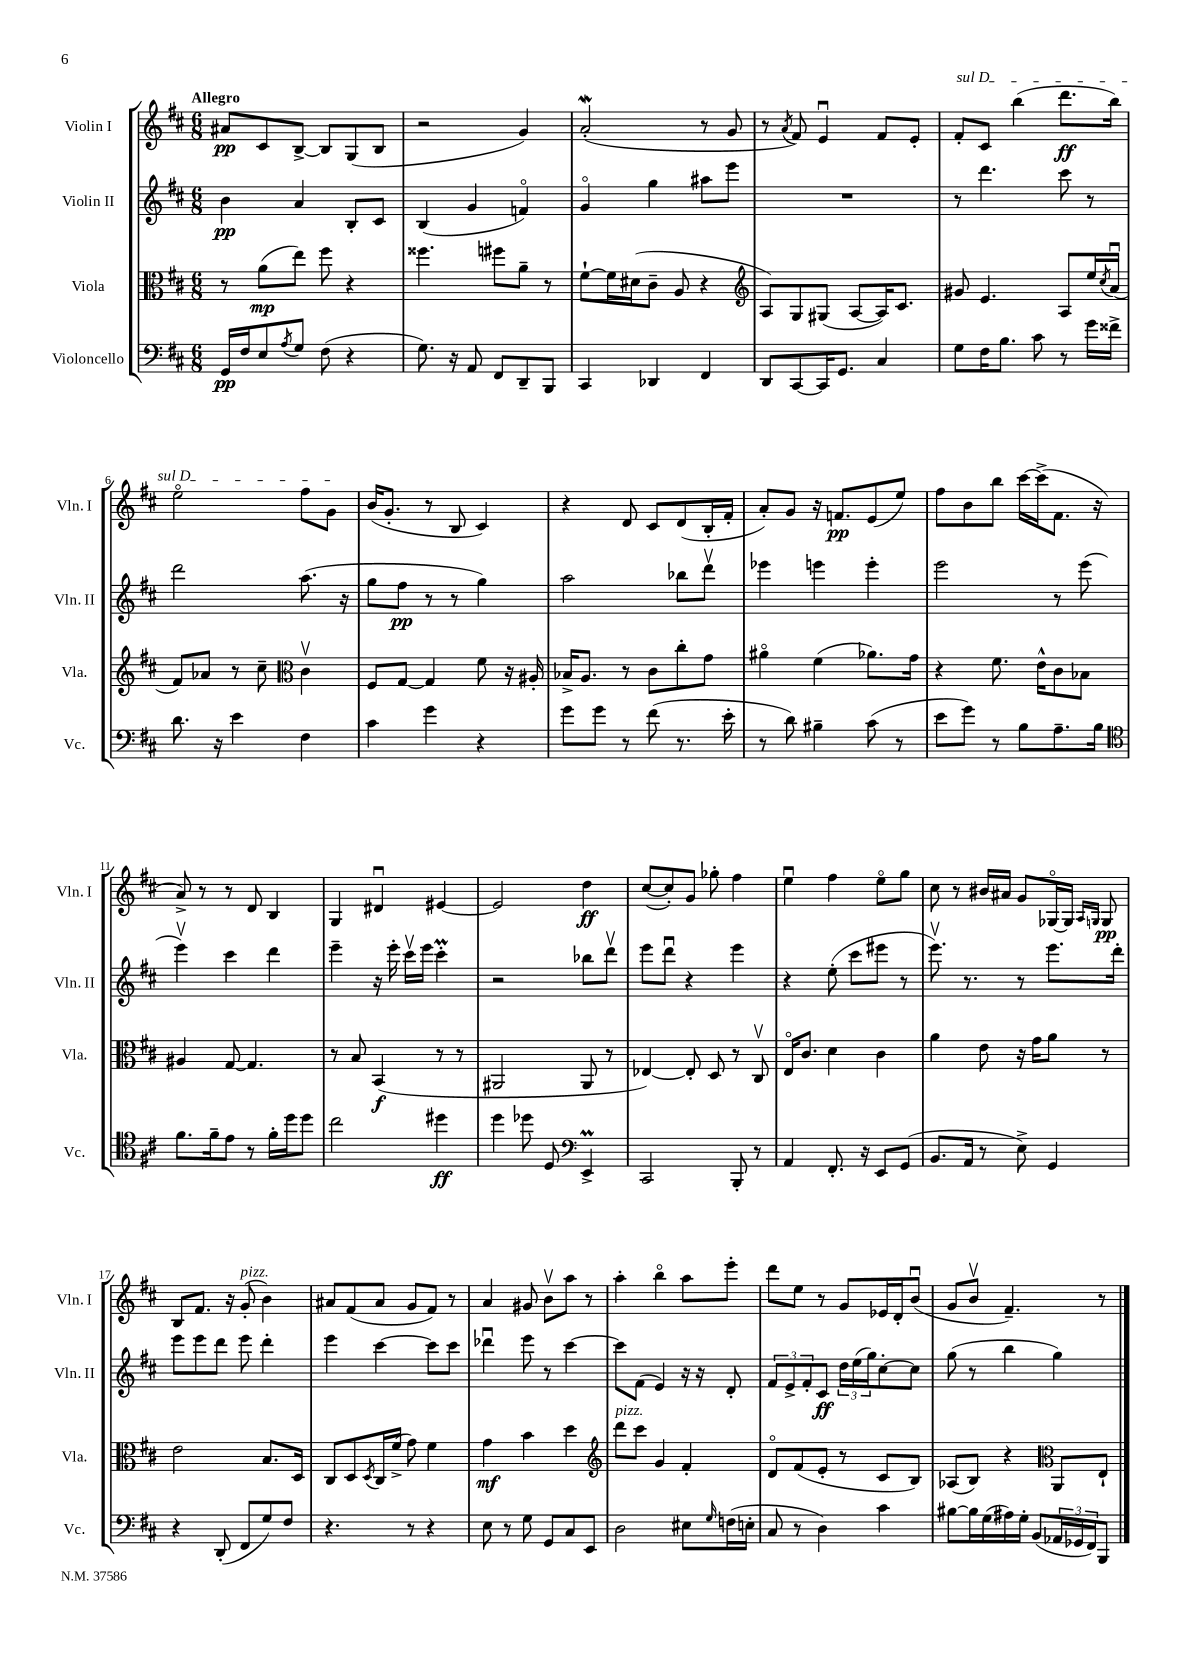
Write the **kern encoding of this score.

**kern	**kern	**kern	**kern
*staff4	*staff3	*staff2	*staff1
*clefF4	*clefC3	*clefG2	*clefG2
*k[f#c#]	*k[f#c#]	*k[f#c#]	*k[f#c#]
*M6/8	*M6/8	*M6/8	*M6/8
16GG/LL	8r	4b\	8a#/L
16F#/J	.	.	.
8E/	(8a\L	.	8c#/
8qA/	.	.	.
8G/J	8ee\J)	4a/	[8B^/J
(8F#\	8ff#\	.	8B/]L
4r	4r	8B'/L	(8G/
.	.	8c#/J	8B/J
=	=	=	=
8.G\)	4.ff##\	(4B/	2r
16r	.	.	.
8AA/	.	4g/	.
8FF#/L	8ff#\L	.	.
8DD~/	8a~\J	4fo/)	4g/)
8BBB/J	8r	.	.
=	=	=	=
4CC#/	[8f#`\L	4go/	(2a'/
.	16f#\]L	.	.
.	(16d#\J	.	.
4DD-/	8c#~\J	4gg\	.
.	8A/	.	.
4FF#/	4r	8aa#\L	8r
.	.	8eee\J	8g/
=	=	=	=
*	*clefG2	*	*
8DD/L	8A/L)	2.r	8r
.	.	.	8qa/
[8CC#/	8G/	.	8f#/)
16CC#/]K	(8G#/J	.	4eu/
8.GG/J	.	.	.
.	[8A/L	.	.
4C#/	16A/]K)	.	8f#/L
.	8.c#/J	.	.
.	.	.	8e'/J
=	=	=	=
8G\L	8g#/	8r	8f#'/L
16F#\K	4.e/	4.ddd\	8c#/J
8.B\J	.	.	.
.	.	.	(4bb\
8c#\	.	.	.
8r	8A/L	8ccc#\	8.ddd\L
16g\LL	16ee/L	8r	.
.	8qcc#/	.	.
16f##^\JJ	(16au/JJ	.	16bb\Jk)
=	=	=	=
8.d\	8f#/L)	2ddd\	2eeo\
.	8a-/J	.	.
16r	.	.	.
4e\	8r	.	.
.	8cc#~\	.	.
*	*clefC3	*	*
4F#\	4c#v\	(8.aa\	8ff#\L
.	.	.	8g\J
.	.	16r	.
=	=	=	=
4c#\	8F#/L	8gg\L	(16b/LK
.	.	.	8.g'/J
.	[8G/J	8ff#\J	.
4g\	4G/]	8r	8r
.	.	8r	8B/
4r	8f#\	4gg\)	4c#/)
.	16r	.	.
.	16A#'/	.	.
=	=	=	=
8g\L	16B-^/LK	2aa\	4r
.	8.A/J	.	.
8g\J	.	.	.
8r	8r	.	8d/
(8f#\	8c#\L	.	8c#/L
8.r	8cc#'\	8bb-\L	(8d/
.	8g\J	8dddv\J	16B'/L
16e'\	.	.	16f#'/JJ
=	=	=	=
8r	4a#o\	4eee-\	8a'/L)
8d\)	.	.	8g/J
4B#~\	(4f#\	4eee\	16r
.	.	.	8.f/L
(8c#\	8.a-\L)	4eee'\	(8e/
8r	.	.	8ee/J)
.	16g\Jk	.	.
=	=	=	=
8e\L	4r	2eee\	8ff#\L
8g\J)	.	.	8b\
8r	8.f#\	.	8bb\J
8B\L	.	.	[16ccc#\LL
.	16e^^\LK	.	(16ccc#^\]J
8.A~\	8c#\	8r	8.f#\J
.	8B-\J	(8eee\	.
16B\Jk	.	.	16r
=	=	=	=
*clefC4	*	*	*
8.f#\L	4A#/	4eeev\)	8a^/)
.	.	.	8r
16f#~\k	.	.	.
8e\J	[8G/	4ccc#\	8r
8r	4.G/]	.	8d/
16f#'\LL	.	4ddd\	4B/
16dd\J	.	.	.
8dd\J	.	.	.
=	=	=	=
2cc#\	8r	4eee~\	4G/
.	8B/	.	.
.	(4BB/	16r	4d#u/
.	.	16eee'\	.
.	.	16ccc#v\LL	.
.	.	16eee\JJ	.
4dd#\	8r	4ccc#'\	[4e#/
.	8r	.	.
=	=	=	=
4dd\	2AA#/	2r	2e#/]
8dd-\	.	.	.
8D/	.	.	.
*clefF4	*	*	*
4EE^/	8AA#/	8bb-\L	4dd\
.	8r	8dddv\J	.
=	=	=	=
2CC#/	[4E-/)	8eee\L	([8cc#/L
.	.	8dddu\J	8cc#'/])
.	8E-'/]	4r	8g/J
.	8D/	.	8gg-'\
8BBB'/	8r	4eee\	4ff#\
8r	8C#v/	.	.
=	=	=	=
4AA/	16Eo/LK	4r	4eeu\
.	8.c#/J	.	.
8.FF#'/	4d\	(8ee'\	4ff#\
.	.	8ccc#\L	.
16r	.	.	.
8EE/L	4c#\	8eee#\J	8eeo\L
(8GG/J	.	8r	8gg\J
=	=	=	=
8.BB/L	4a\	8.eeev\)	8cc#\
.	.	.	8r
16AA/Jk	.	8.r	.
8r	8e\	.	16b#/LL
.	.	.	16a#/JJ
8E^\)	16r	8r	8g/L
.	16g\LK	.	.
4GG/	8a\J	8.eee\L	[16G-o/L
.	.	.	16G-/]JJ
.	.	.	16qqA/LL
.	.	.	16qqG/JJ
.	8r	.	8G/
.	.	16ddd'\Jk	.
=	=	=	=
4r	2e\	8eee\L	8B/L
.	.	8eee\	8.f#/J
(8DD'/	.	8ddd\J	.
.	.	.	16r
8FF#/L	.	8eee\	(8g'/
8G/)	8.B/L	4ddd'\	4b\)
8F#/J	.	.	.
.	16D/Jk	.	.
=	=	=	=
4.r	8C#/L	4eee\	8a#/L
.	8D/	.	(8f#/
.	8qD/	.	.
.	16C#/L	[4ccc#\	8a#/J
.	(16f#^/JJ	.	.
8r	8g\)	.	8g/L
4r	4f#\	8ccc#\]L	8f#/J)
.	.	8ccc#\J	8r
=	=	=	=
8E\	4g\	4ddd-u\	4a/
8r	.	.	.
8G\	4b\	8eee\	8g#/
8GG/L	.	8r	8bv\L
8C#/	4dd\	[4ccc#\	8aa\J
8EE/J	.	.	8r
=	=	=	=
*	*clefG2	*	*
2D\	8ddd\L	8ccc#\]L	4aa'\
.	8ccc#\J	(8f#\J	.
.	4g/	4e/)	4bbo\
8E#\L	4f#'/	16r	8aa\L
.	.	16r	.
16qqG/	.	.	.
(16F\L	.	8d'/	8eee'\J
16E'\JJ	.	.	.
=	=	=	=
8C#/	8do/L	12f#/L	8ddd\L
.	.	12e^/	.
8r	(8f#/	.	8ee\J
.	.	12f#'/	.
4D\)	8e'/J	8c#/J	8r
.	8r	24dd\LL	8g/L
.	.	(24ee\	.
.	.	24gg\J)	.
4c#\	8c#/L	[8cc#'\	16e-/L
.	.	.	16d'/J
.	8B/J)	8cc#\]J	(8bu/J
=	=	=	=
[8B#\L	(8A-/L	(8gg\	8g/L
16B#\]L	8B/J)	8r	8bv/J
(16G\	.	.	.
16A#\)	4r	4bb\	4.f#~/)
16G'\JJ	.	.	.
(8BB/L	.	.	.
*	*clefC3	*	*
24AA-/L	8AA/L	4gg\)	.
24GG-/	.	.	.
24FF#/J)	.	.	.
8BBB/J	8E`/J	.	8r
==	==	==	==
*-	*-	*-	*-
